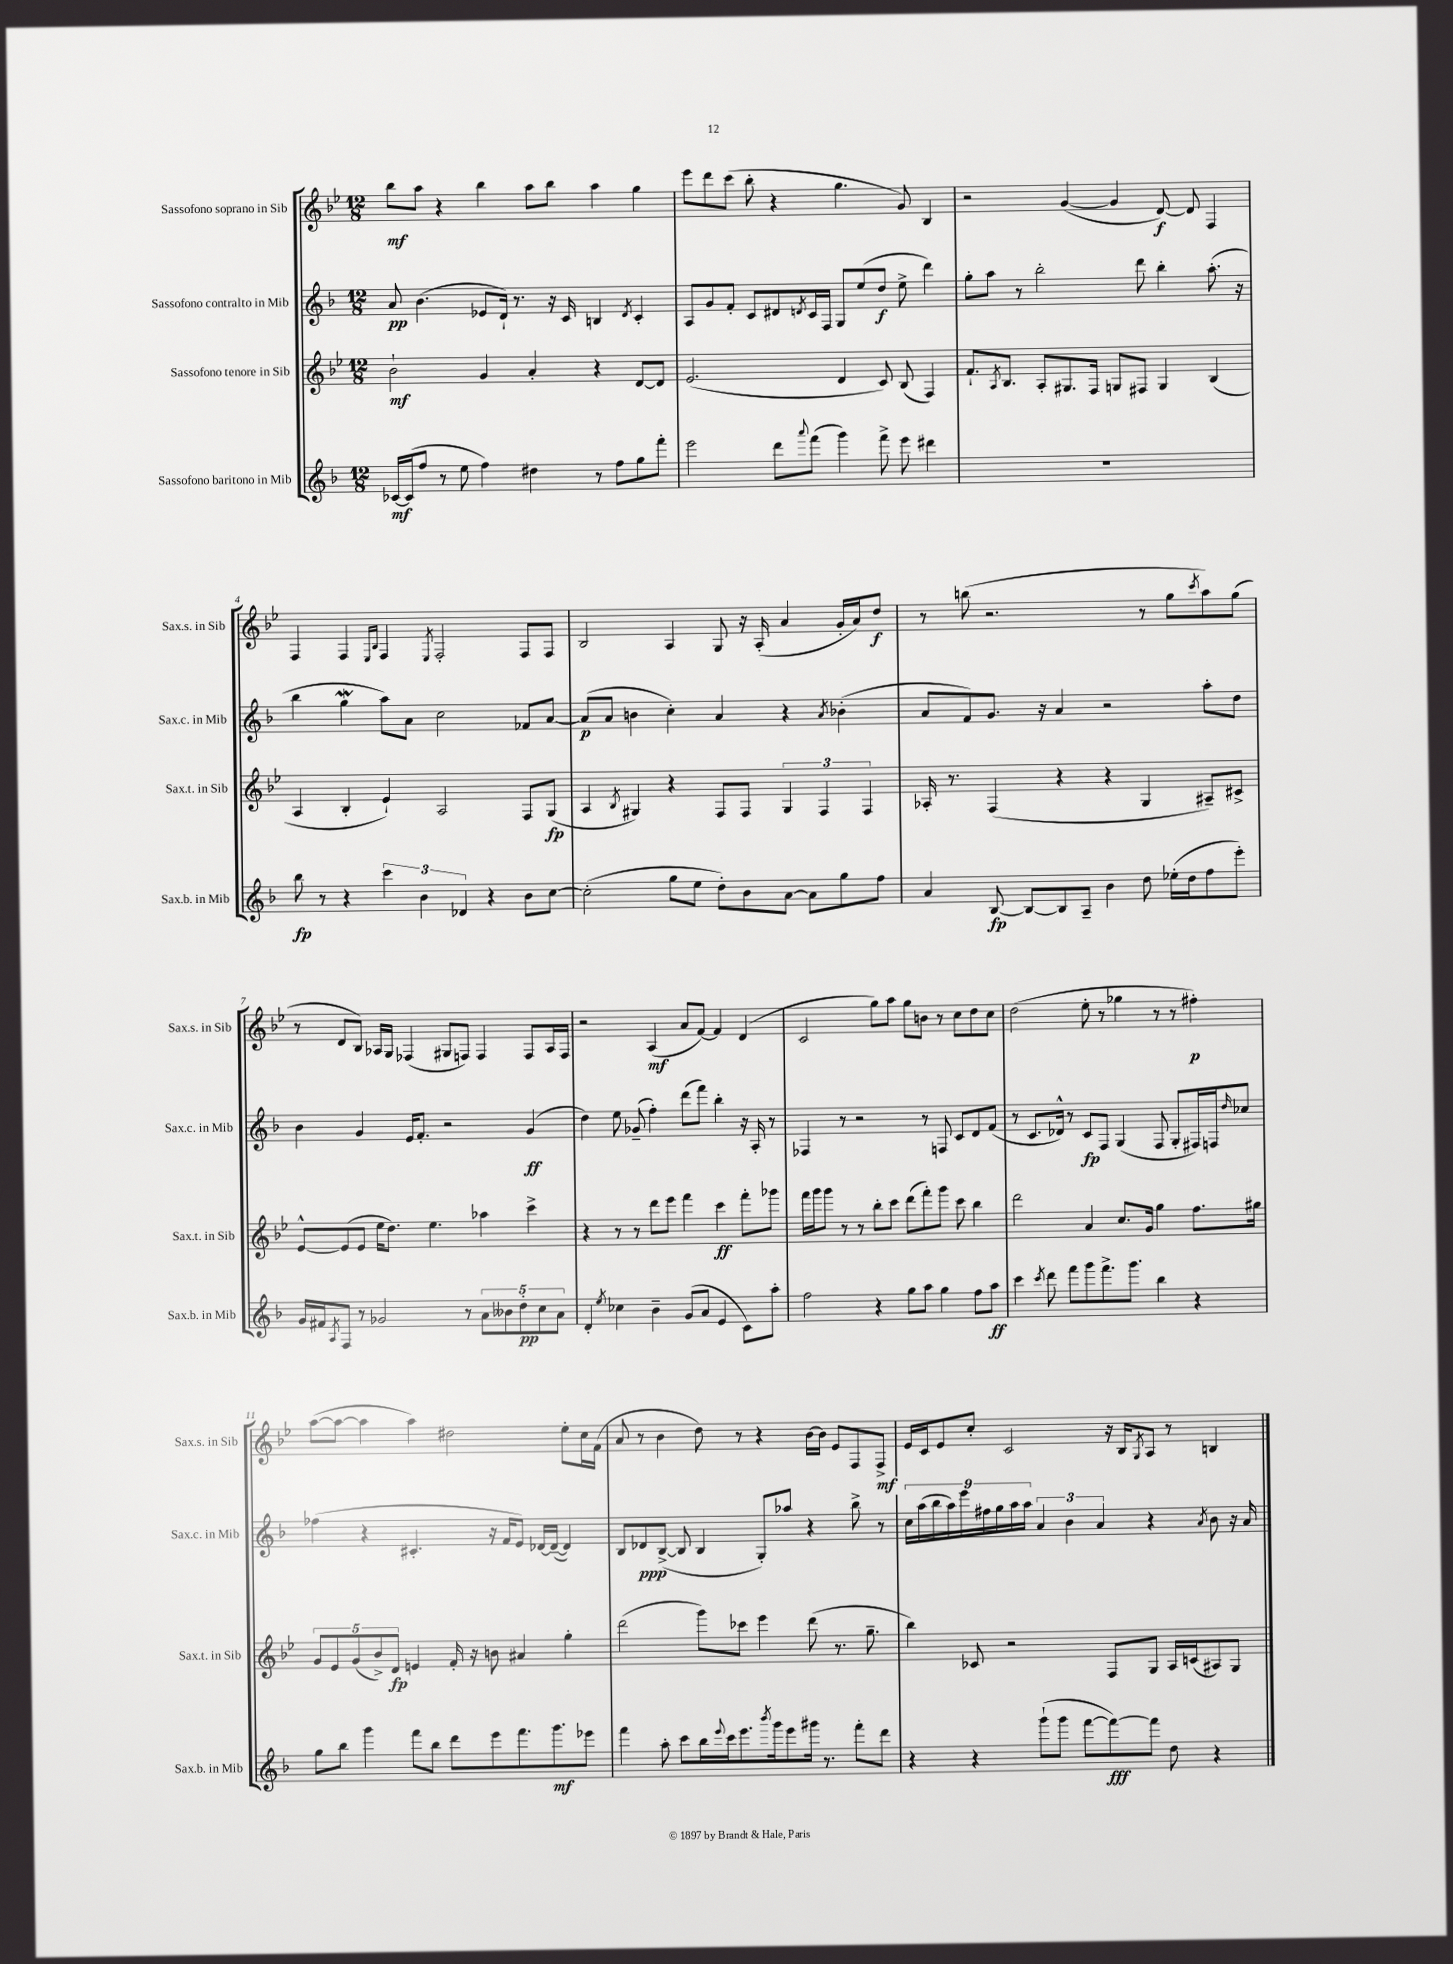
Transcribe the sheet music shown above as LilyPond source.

<<
\new StaffGroup <<
\new Staff = "s0" \with { instrumentName = "Sassofono soprano in Sib" shortInstrumentName = "Sax.s. in Sib" } {
    \clef treble \key bes \major \numericTimeSignature \time 12/8
    bes''8\mf a''8 r4 bes''4 a''8 bes''8 a''4 g''4 |
    ees'''8 d'''8 c'''8( bes''8-. r4 g''4. g'8) bes4 |
    r2 g'4~( g'4 d'8~\f) d'8 f4 |
    f4 f4 \grace { ees16 bes16 } f4 \acciaccatura { ees8 } f2-. f8 f8 |
    bes2 a4 g8 r16 a16-.( a'4 g'16-. a'16) d''8\f |
    r8 b''8( r2. r8 g''8 \acciaccatura { c'''8 } a''8) g''8( |
    r8 d'8 bes8) aes16 g16 fes4( gis8 f8) f4 f8 aes16 f16 |
    r2 a4\mf( a'8 f'8~) f'4 d'4( |
    c'2 g''8) a''8 g''8 b'8 r8 c''8 d''8 c''8 |
    d''2( ees''8-. r8 ges''4 r8 r8 fis''4-.\p) |
    a''8~( a''8~ a''4 a''4) dis''2 ees''8-. c''16 f'16( |
    a'8 r8 bes'4 d''8) r8 r4 bes'16~ bes'16 ees'8 f8 f8->\mf |
    ees'16 c'16 ees'8 c''8-. c'2 r16 bes16 \acciaccatura { g8 } a8 r8 b4 \bar "|." |
}
\new Staff = "s1" \with { instrumentName = "Sassofono contralto in Mib" shortInstrumentName = "Sax.c. in Mib" } {
    \clef treble \key f \major \numericTimeSignature \time 12/8
    a'8\pp bes'4.( ees'8 d'16-!) r8. r16 c'16 b4 \acciaccatura { d'8 } c'4-. |
    a8 g'8 f'8-. c'8 dis'8 \acciaccatura { d'8 } c'16 f16 g8 e''8( d''8\f e''8-> d'''4) |
    g''8-. a''8 r8 bes''2-. d'''8 bes''4-. a''8.-.( r16 |
    bes''4 g''4\mordent a''8) a'8 c''2 fes'8 a'8~ |
    a'8\p( a'8 b'4 c''4-.) a'4 r4 \acciaccatura { a'8 } bes'4-.( |
    a'8 f'8) g'8. r16 a'4 r2 a''8-. d''8 |
    bes'4 g'4 e'16 f'8.-. r2 g'4\ff( |
    d''4) e''8 ges'8--( f''4-.) d'''8( f'''8) bes''4-. r16 a16-. r8 |
    fes4 r8 r2 r8 f8 c'8 d'8 f'8( |
    r8 c'8. des'16-^) r8 c'8\fp f8 g4( f8 g8-. fis16) f16 \grace { d''16 } ces''8 |
    fes''4( r4 cis'4.-. r16 f'16 e'8) des'16~ des'16~--( des'4) |
    bes8 des'8\ppp bes8~->( bes8 bes4 g8-.) aes''8 r4 bes''8-> r8 |
    \tuplet 9/8 { c''16 a''16( bes''16 a''16) e'''16 fis''16 g''16 a''16 a''16 } \tuplet 3/2 { a'4 bes'4 a'4 } r4 \acciaccatura { a'8 } bes'8 r16 a'16 \bar "|." |
}
\new Staff = "s2" \with { instrumentName = "Sassofono tenore in Sib" shortInstrumentName = "Sax.t. in Sib" } {
    \clef treble \key bes \major \numericTimeSignature \time 12/8
    bes'2-!\mf g'4 a'4-. r4 d'8~ d'8 |
    ees'2.( d'4 c'8) bes8( f4) |
    f'8.-! \acciaccatura { a8 } bes8. a8-. gis8. f16 g8 fis8 g4 bes4( |
    a4 bes4-. ees'4-!) a2 f8 g8\fp( |
    a4 \acciaccatura { bes8 } gis4) r4 f8 f8 \tuplet 3/2 { gis4 f4 f4 } |
    aes16-. r8. f4( r4 r4 g4 ais8--) cis'8-> |
    ees'8~-^ ees'8( ees'8 ees''16 d''8.) ees''4. aes''4 c'''4-> |
    r4 r8 r8 d'''8 ees'''8 f'''4 c'''4\ff f'''8-. ges'''8 |
    f'''16 g'''16 g'''8 r8 r8 bes''8-. c'''8 d'''8( f'''8-.) g'''8 c'''8 bes''4 |
    d'''2 a'4 c''8. g'16 g''4 f''8. gis''16 |
    \tuplet 5/4 { g'8 ees'8 g'8( bes'8->) d'8\fp } e'4 f'16-. r16 b'8 ais'4 g''4-. |
    d'''2( g'''8) ces'''8 ees'''4 d'''8( r8. g''8.-- |
    bes''4) ces'8 r2 f8 g8 a16 c'16( ais8) g8 \bar "|." |
}
\new Staff = "s3" \with { instrumentName = "Sassofono baritono in Mib" shortInstrumentName = "Sax.b. in Mib" } {
    \clef treble \key f \major \numericTimeSignature \time 12/8
    ces'16~\mf ces'16( f''8 r8 e''8 f''4) dis''4 r8 f''8 g''8 f'''8-. |
    e'''2 d'''8 \appoggiatura { a'''8 } f'''8( g'''4) f'''8-> e'''8 dis'''4 |
    R1. |
    bes''8\fp r8 r4 \tuplet 3/2 { c'''4 bes'4 des'4 } r4 bes'8 c''8~ |
    c''2-.( g''8 e''8 d''8-.) bes'8 a'8~ a'8 g''8 f''8 |
    a'4 bes8~\fp bes8~ bes8 a8-- bes'4 d''8 ees''16-.( d''16 f''8 e'''8-.) |
    g'16 fis'16 \acciaccatura { a8 } f8 r8 ges'2 r8 \tuplet 5/4 { a'8 beses'8 d''8-.\pp c''8 a'8 } |
    d'4-. \acciaccatura { e''8 } ces''4 bes'4-- g'8( a'8 e'4 c'8) a''8-. |
    f''2 r4 g''8 a''8 g''4 f''8 a''8\ff |
    c'''4 \acciaccatura { c'''8 } d'''8 f'''8 g'''8 f'''8.-> g'''8. bes''4 r4 |
    g''8 bes''8 g'''4 f'''8 bes''8 d'''8 e'''8 f'''8. g'''8.\mf ees'''8 |
    f'''4 a''8-. c'''8 bes''16 \appoggiatura { e'''8 } c'''16 e'''8. \acciaccatura { bes'''8 } g'''16 e'''8 gis'''16 r8. f'''8-. d'''8 |
    r4 r4 g'''8-!( g'''8 f'''8~ f'''8~\fff) f'''8 d''8 r4 \bar "|." |
}
>>
>>
